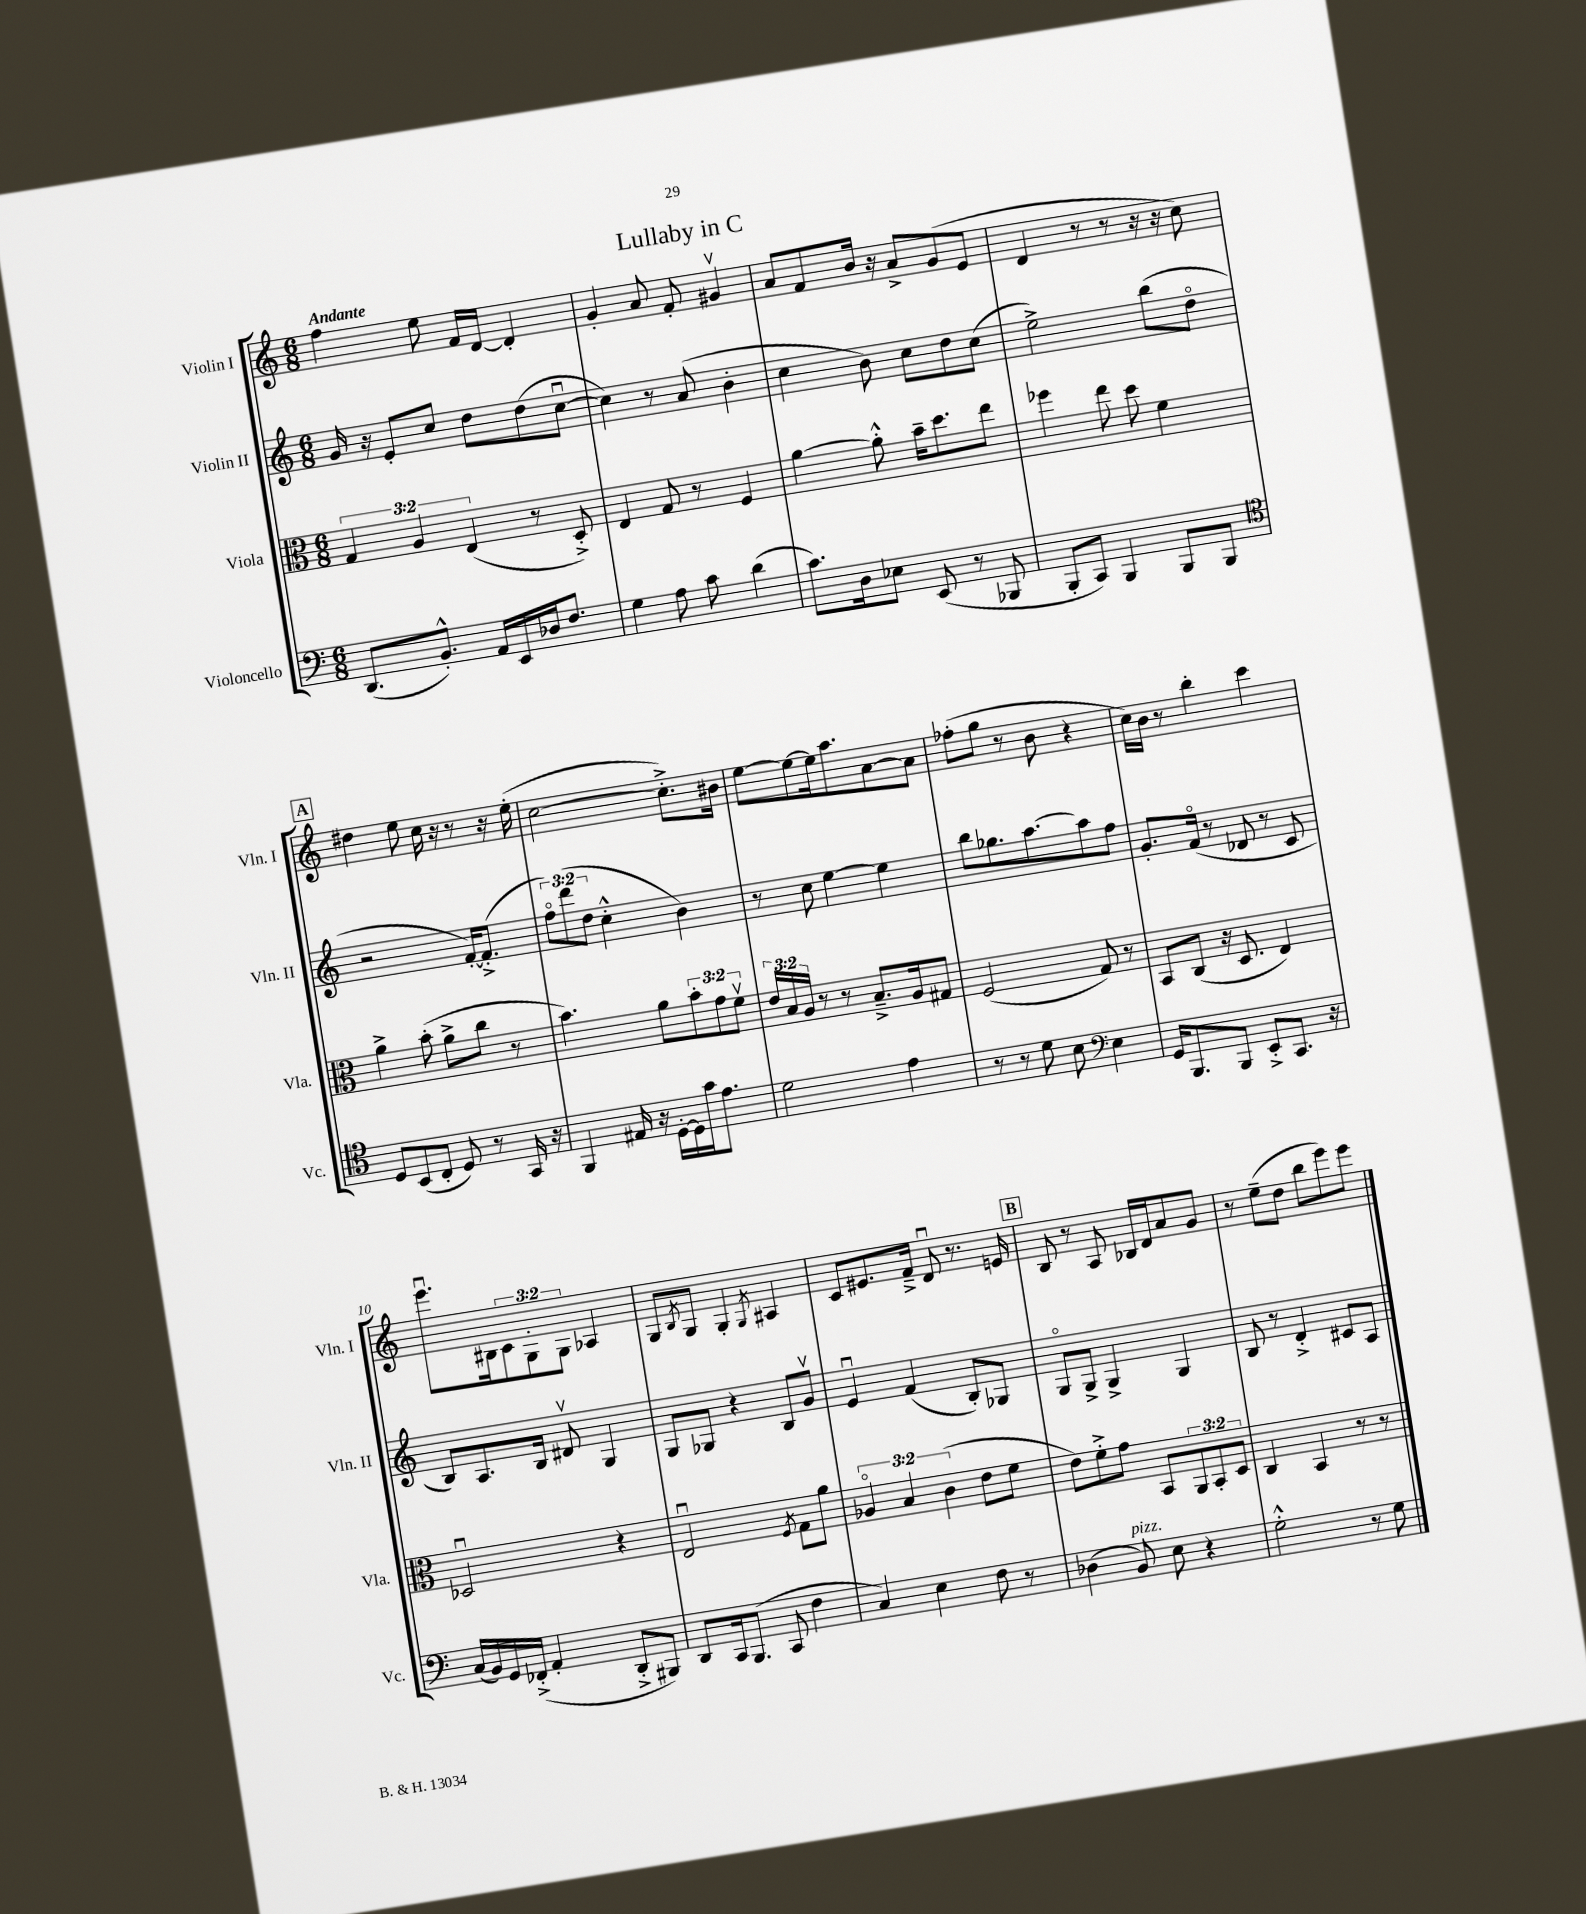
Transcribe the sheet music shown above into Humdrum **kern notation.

**kern	**kern	**kern	**kern
*staff4	*staff3	*staff2	*staff1
*clefF4	*clefC3	*clefG2	*clefG2
*k[]	*k[]	*k[]	*k[]
*M6/8	*M6/8	*M6/8	*M6/8
(8.DD	6G	16g	4ff
.	.	16r	.
.	.	8e'	.
.	6A	.	.
8.BB'^^)	.	.	.
.	.	8cc	8ee
.	(6E	.	.
16AA	.	8dd	16f
16EE	.	.	[16d
16D-	8r	(8dd	4d']
8.F	.	.	.
.	8D'^)	[8ccu	.
=	=	=	=
4G	4E	4cc])	4g'
8A	8G	8r	8a
8c	8r	(8a	8f'
(4d	4F	4b'	4g#v
=	=	=	=
8.c)	[4a	4cc	8a
.	.	.	8f
16D	.	.	.
8E-	8a'^^]	8b)	16b
.	.	.	16r
(8EE	16b~	8cc	8a^
.	8.dd	.	.
8r	.	8dd	(8g
8BBB-	8ee	(8cc	8e
=	=	=	=
8BBB'	4ff-	2ee^)	4d
8CC)	.	.	.
4BBB	8ee	.	8r
.	8dd	.	8r
8BBB	4f	(8bb	16r
.	.	.	16r
8BBB	.	8ddo	8cc)
=	=	=	=
*clefC4	*	*	*
8D	4a^	2r	4dd#
(8BB	.	.	.
8C'	(8b'	.	8ee
8D)	8a^	.	16cc
.	.	.	16r
8r	8cc	[16f')	8r
.	.	(8.f'^]	.
16GG	8r	.	16r
16r	.	.	(16ee'
=	=	=	=
4FF	4.b)	12ffo)	[2cc
.	.	(12ddd	.
.	.	12dd	.
16E#	.	4cc'^^	.
16r	.	.	.
[16D'	8a	.	.
16D]	.	.	.
16g	12b'	4b)	8.cc'^])
8.e	.	.	.
.	12g	.	.
.	12fv	.	.
.	.	.	16b#
=	=	=	=
2d	24e	8r	[8ee
.	24B	.	.
.	24A	.	.
.	8r	8cc	8ee_
.	8r	[4ee	16ee]
.	.	.	8.aa
.	8.B~^	.	.
4e	.	4ee]	[8a
.	16A	.	.
.	8G#	.	8a]
=	=	=	=
8r	(2F	8bb	(8ff-'
8r	.	8.gg-	8gg
8d	.	.	8r
.	.	[8.aa	.
8B	.	.	8b
*clefF4	*	*	*
4E	8G)	8aa]	4r
.	8r	8ff	.
=	=	=	=
16GG	8BB	8.g'	16cc)
8.BBB	.	.	16b
.	(8C	.	8r
.	.	(16fo	.
8BBB	16r	8r	4bb'
.	8.D	.	.
8EE'^	.	8d-	.
8.CC	4E)	8r	4ccc
.	.	8c	.
16r	.	.	.
=	=	=	=
(16C	2D-u	8B)	8.eeeu
16BB)	.	.	.
16GG	.	8.A	.
(16FF-'^	.	.	16B#
4AA'	.	.	12c
.	.	16B	.
.	.	.	12G'
.	.	8d#v	.
.	.	.	12G
8DD'^	4r	4G	4A-
8BBB#)	.	.	.
=	=	=	=
8DD	2Eu	8G	8G
.	.	.	8qB
16CC	.	8G-	8G
(8.BBB	.	.	.
.	.	4r	4G'
8CC	.	.	.
.	8qF	.	8qG
4F	8G	8B	4A#
.	8a	8gv	.
=	=	=	=
4C)	6A-o	4eu	8c
.	.	.	8.e#
.	6B	.	.
4E	.	(4f	.
.	.	.	16f~^
.	(6c	.	.
.	.	.	8du
8F	8e	8B')	8.r
8r	8f	8G-	.
.	.	.	16e
=	=	=	=
(4D-	8e)	8Go	8B
.	8f'^	8G^	8r
8BB)	8g	4G^	8A
8E	8BB	.	16B-
.	.	.	16d
4r	12AA	4G	8a
.	12BB'	.	.
.	.	.	8g
.	12D	.	.
=	=	=	=
2G'^^	4C	8B	8r
.	.	8r	(8ee~
.	4BB	4d'^	8dd
.	.	.	8bb
8r	8r	8c#	8eee)
8G	8r	8A	8eee
==	==	==	==
*-	*-	*-	*-
